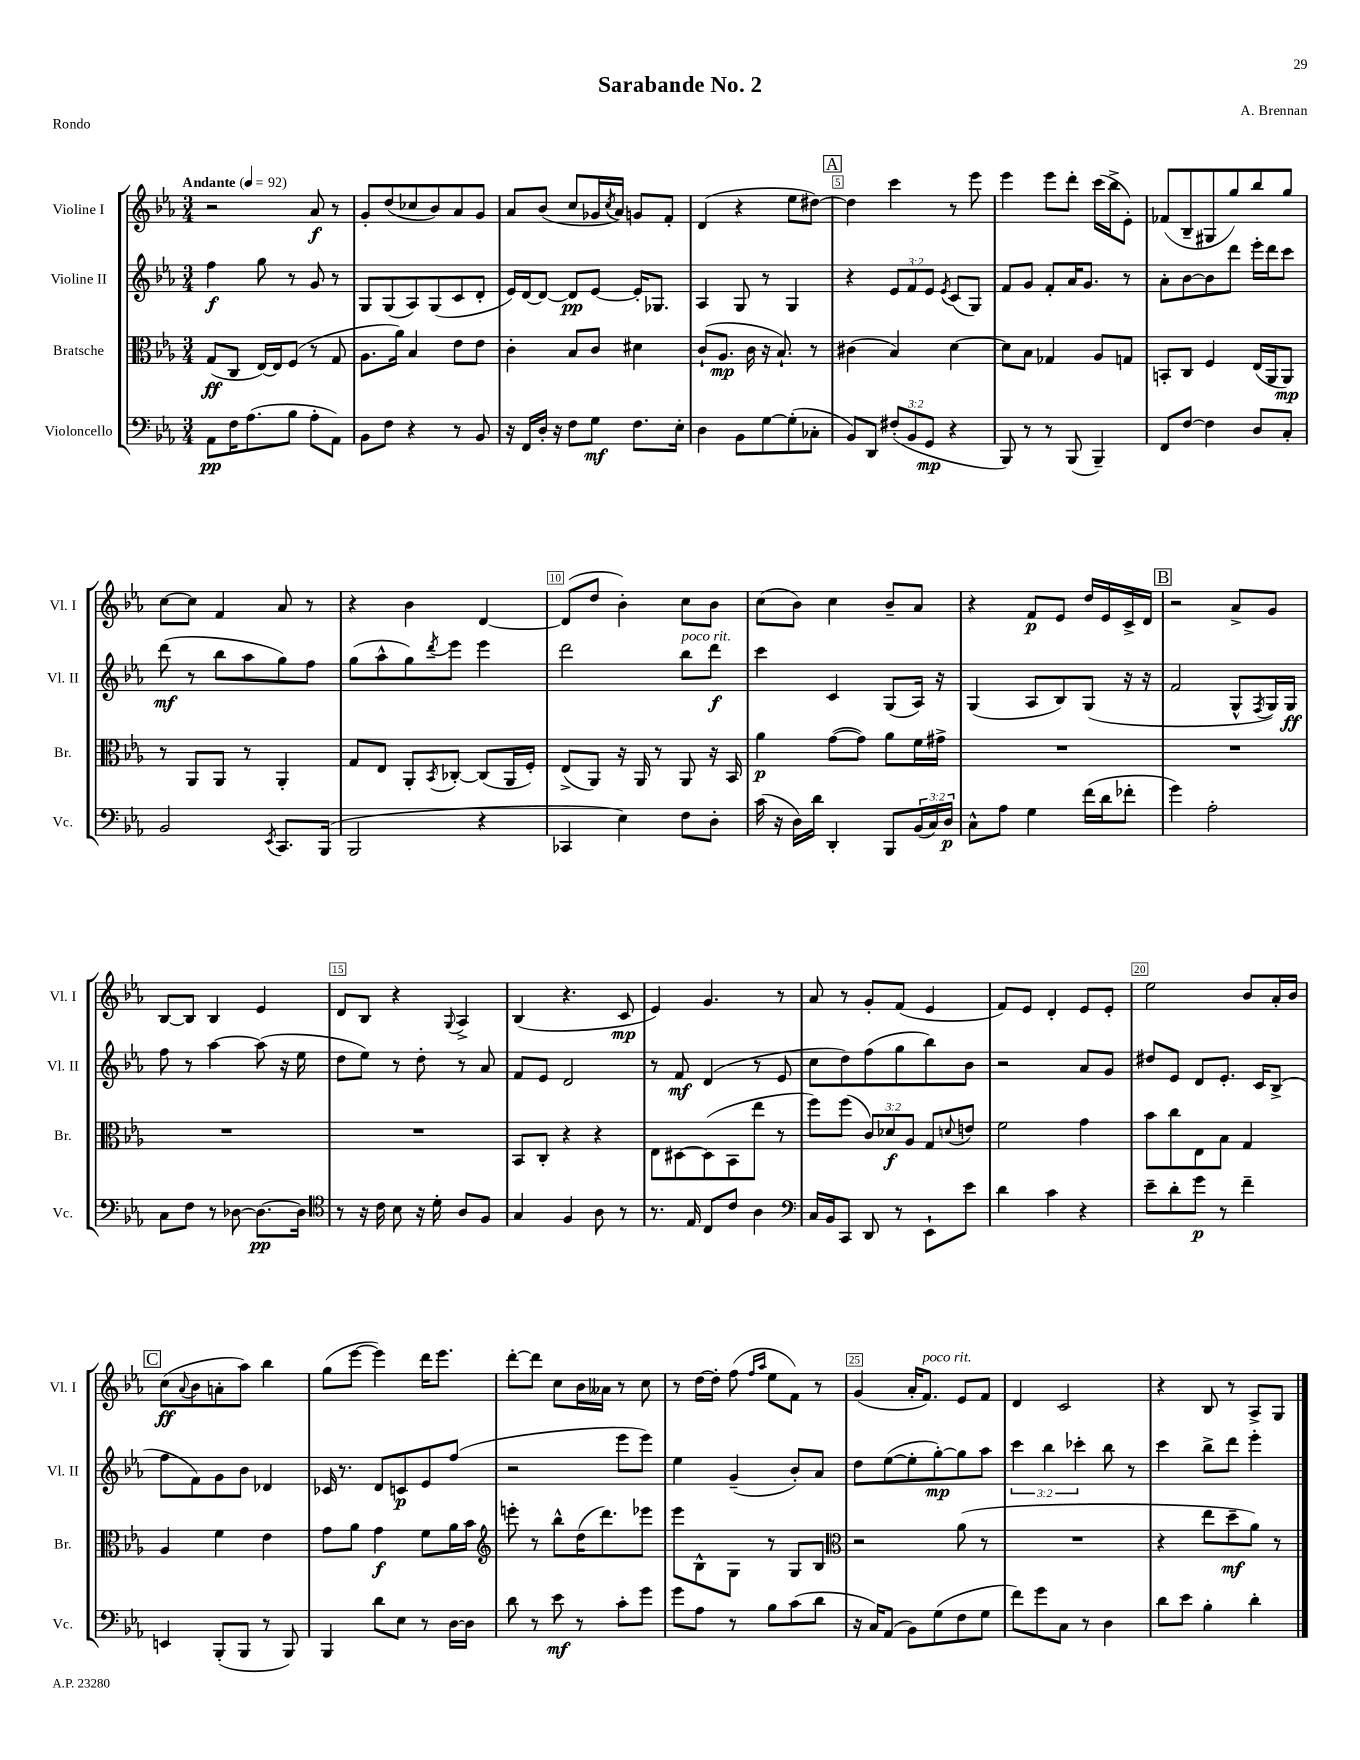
\header { title = "Sarabande No. 2" composer = "A. Brennan" piece = "Rondo" }
<<
\new StaffGroup <<
\new Staff = "s0" \with { instrumentName = "Violine I" shortInstrumentName = "Vl. I" } {
    \clef treble \key ees \major \numericTimeSignature \time 3/4 \tempo "Andante" 4 = 92
    r2 aes'8\f r8 |
    g'8-. d''8( ces''8 bes'8) aes'8 g'8 |
    aes'8 bes'8( c''8 ges'16 \acciaccatura { c''8 } aes'16) g'8 f'8-. |
    d'4( r4 ees''8 dis''8~) |
    \mark \markup { \box "A" } dis''4 c'''4 r8 ees'''8 |
    ees'''4 ees'''8 d'''8-. c'''16( bes''16-> ees'8-.) |
    fes'8( bes8-- gis8 g''8) bes''8 g''8 |
    c''8~ c''8 f'4 aes'8 r8 |
    r4 bes'4 d'4~ |
    d'8( d''8 bes'4-.) c''8 bes'8 |
    c''8( bes'8) c''4 bes'8-- aes'8 |
    r4 f'8\p ees'8 d''16 ees'16 c'16-> d'16 |
    \mark \markup { \box "B" } r2 aes'8-> g'8 |
    bes8~ bes8 bes4 ees'4 |
    d'8 bes8 r4 \appoggiatura { g8 } aes4-> |
    bes4( r4. c'8\mp |
    ees'4) g'4. r8 |
    aes'8 r8 g'8-. f'8( ees'4 |
    f'8) ees'8 d'4-. ees'8 ees'8-. |
    ees''2 bes'8 aes'16-. bes'16 |
    \mark \markup { \box "C" } c''8\ff( \appoggiatura { aes'8 } bes'8 a'8-. aes''8) bes''4 |
    g''8( ees'''8~ ees'''4) d'''16 ees'''8. |
    d'''8~-. d'''8 c''8 bes'16 aeses'16 r8 c''8 |
    r8 d''16~ d''16-. f''8( \grace { f''16 aes''16 } ees''8 f'8) r8 |
    g'4( aes'16-. f'8.^\markup { \italic "poco rit." }) ees'8 f'8 |
    d'4 c'2 |
    r4 bes8 r8 aes8-> g8 \bar "|." |
}
\new Staff = "s1" \with { instrumentName = "Violine II" shortInstrumentName = "Vl. II" } {
    \clef treble \key ees \major \numericTimeSignature \time 3/4 \override Staff.TupletNumber.text = #tuplet-number::calc-fraction-text
    f''4\f g''8 r8 g'8 r8 |
    g8 g8( aes8) g8( c'8 d'8-. |
    ees'16) d'16~ d'8~ d'8\pp ees'8~ ees'16-. ges8. |
    aes4 g8 r8 g4 |
    \mark \markup { \box "A" } r4 \tuplet 3/2 { ees'8 f'8 ees'8 } \acciaccatura { ees'8 } c'8( g8) |
    f'8 g'8 f'8-. aes'16 g'8. r8 |
    aes'8-. bes'8~ bes'8 d'''8 ees'''16-. d'''16 c'''8 |
    d'''8\mf( r8 bes''8 aes''8 g''8) f''8 |
    g''8( aes''8-^ g''8) \acciaccatura { d'''8 } ees'''8 ees'''4 |
    d'''2 bes''8^\markup { \italic "poco rit." } d'''8\f |
    c'''4 c'4 g8( aes16) r16 |
    g4( aes8 bes8) g8( r16 r16 |
    \mark \markup { \box "B" } f'2 g8-^ \acciaccatura { f8 } g16) g16\ff |
    f''8 r8 aes''4~ aes''8( r16 ees''16 |
    d''8 ees''8) r8 d''8-. r8 aes'8 |
    f'8 ees'8 d'2 |
    r8 f'8\mf d'4( r8 ees'8 |
    c''8 d''8) f''8( g''8 bes''8) bes'8 |
    r2 aes'8 g'8 |
    dis''8 ees'8 d'8 ees'8.-. c'16 bes8->( |
    \mark \markup { \box "C" } f''8 f'8) g'8 bes'8 des'4 |
    ces'16 r8. d'8 c'8\p ees'8 f''8( |
    r2 ees'''8 ees'''8) |
    ees''4 g'4--( bes'8-.) aes'8 |
    d''8 ees''8~( ees''8-. g''8~-.\mp) g''8 aes''8 |
    \tuplet 3/2 { c'''4 bes''4 ces'''4-. } bes''8 r8 |
    c'''4 bes''8-> d'''8 ees'''4-. \bar "|." |
}
\new Staff = "s2" \with { instrumentName = "Bratsche" shortInstrumentName = "Br." } {
    \clef alto \key ees \major \numericTimeSignature \time 3/4 \override Staff.TupletNumber.text = #tuplet-number::calc-fraction-text
    g8\ff( c8 ees16~) ees16 f8( r8 g8 |
    aes8. aes'16) bes4 ees'8 ees'8 |
    c'4-. bes8 c'8 dis'4 |
    c'8-!( aes8.\mp c'16 r16 bes8.-!) r8 |
    \mark \markup { \box "A" } cis'4( bes4) d'4~ |
    d'8 bes8 ges4 aes8 g8 |
    b,8-. c8 f4 ees16( aes,16 aes,8\mp) |
    r8 aes,8 aes,8 r8 aes,4-. |
    g8 ees8 aes,8-. \acciaccatura { bes,8 } ces8~-. ces8( aes,16 f16-.) |
    ees8->( aes,8) r16 aes,16 r8 aes,8 r16 bes,16 |
    aes'4\p g'8~( g'8) aes'8 f'16 gis'16-> |
    R2. |
    \mark \markup { \box "B" } R2. |
    R2. |
    R2. |
    bes,8 c8-. r4 r4 |
    ees8 dis8~ dis8( bes,8 ees''8 r8 |
    f''8) f''8( \tuplet 3/2 { c'8) des'8\f aes8 } g8 \appoggiatura { d'8 } e'8 |
    f'2 g'4 |
    bes'8 c''8 ees8 bes8 g4 |
    \mark \markup { \box "C" } aes4 f'4 ees'4 |
    g'8 aes'8 g'4\f f'8 aes'16 bes'16 |
    \clef treble e'''8-. r8 bes''8-^ d''16( d'''8.) ees'''8 |
    ees'''8 bes8-^ g8 r8 g8 bes8 |
    \clef alto r2 aes'8( r8 |
    R2. |
    r4 ees''8 d''8--\mf aes'8) r8 \bar "|." |
}
\new Staff = "s3" \with { instrumentName = "Violoncello" shortInstrumentName = "Vc." } {
    \clef bass \key ees \major \numericTimeSignature \time 3/4 \override Staff.TupletNumber.text = #tuplet-number::calc-fraction-text
    aes,8\pp f16 aes8.( bes8 aes8-. aes,8) |
    bes,8 f8 r4 r8 bes,8 |
    r16 f,16 d16-. r16 f8 g8\mf f8. ees16-. |
    d4 bes,8 g8~ g8-.( ces8-. |
    \mark \markup { \box "A" } bes,8) d,8 \tuplet 3/2 { fis8-.( bes,8 g,8\mp } r4 |
    bes,,8) r8 r8 bes,,8( bes,,4--) |
    f,8 f8~ f4 d8 c8-. |
    bes,2 \acciaccatura { ees,8 } c,8. bes,,16( |
    bes,,2 r4 |
    ces,4 ees4) f8 d8-. |
    c'16( r16 d16) d'16 d,4-. bes,,8 \tuplet 3/2 { bes,16( c16) d16\p } |
    c8-^ aes8 g4 f'16( d'16 fes'8-. |
    \mark \markup { \box "B" } g'4) aes2-. |
    c8 f8 r8 des8~ des8.~\pp des16 |
    \clef tenor r8 r16 c'16 bes8 r16 d'16-. aes8 f8 |
    g4 f4 aes8 r8 |
    r8. ees16 c8 c'8 aes4 |
    \clef bass c16 bes,16 c,8 d,8 r8 ees,8-! ees'8 |
    d'4 c'4 r4 |
    ees'8-- d'8-. g'8\p r8 f'4-- |
    \mark \markup { \box "C" } e,4 bes,,8-.( bes,,8 r8 bes,,8) |
    bes,,4 d'8 ees8 r8 d16~ d16 |
    d'8 r8 ees'8\mf r8 c'8-. g'8 |
    g'8 aes8 r8 bes8 c'8( d'8 |
    r16 c16) aes,8( bes,8) g8( f8 g8 |
    f'8) g'8 c8 r8 d4 |
    d'8 ees'8 bes4-. d'4-. \bar "|." |
}
>>
>>
\layout { \context { \Score \override BarNumber.break-visibility = ##(#f #t #t) barNumberVisibility = #(every-nth-bar-number-visible 5) \override BarNumber.stencil = #(make-stencil-boxer 0.1 0.3 ly:text-interface::print) } }
